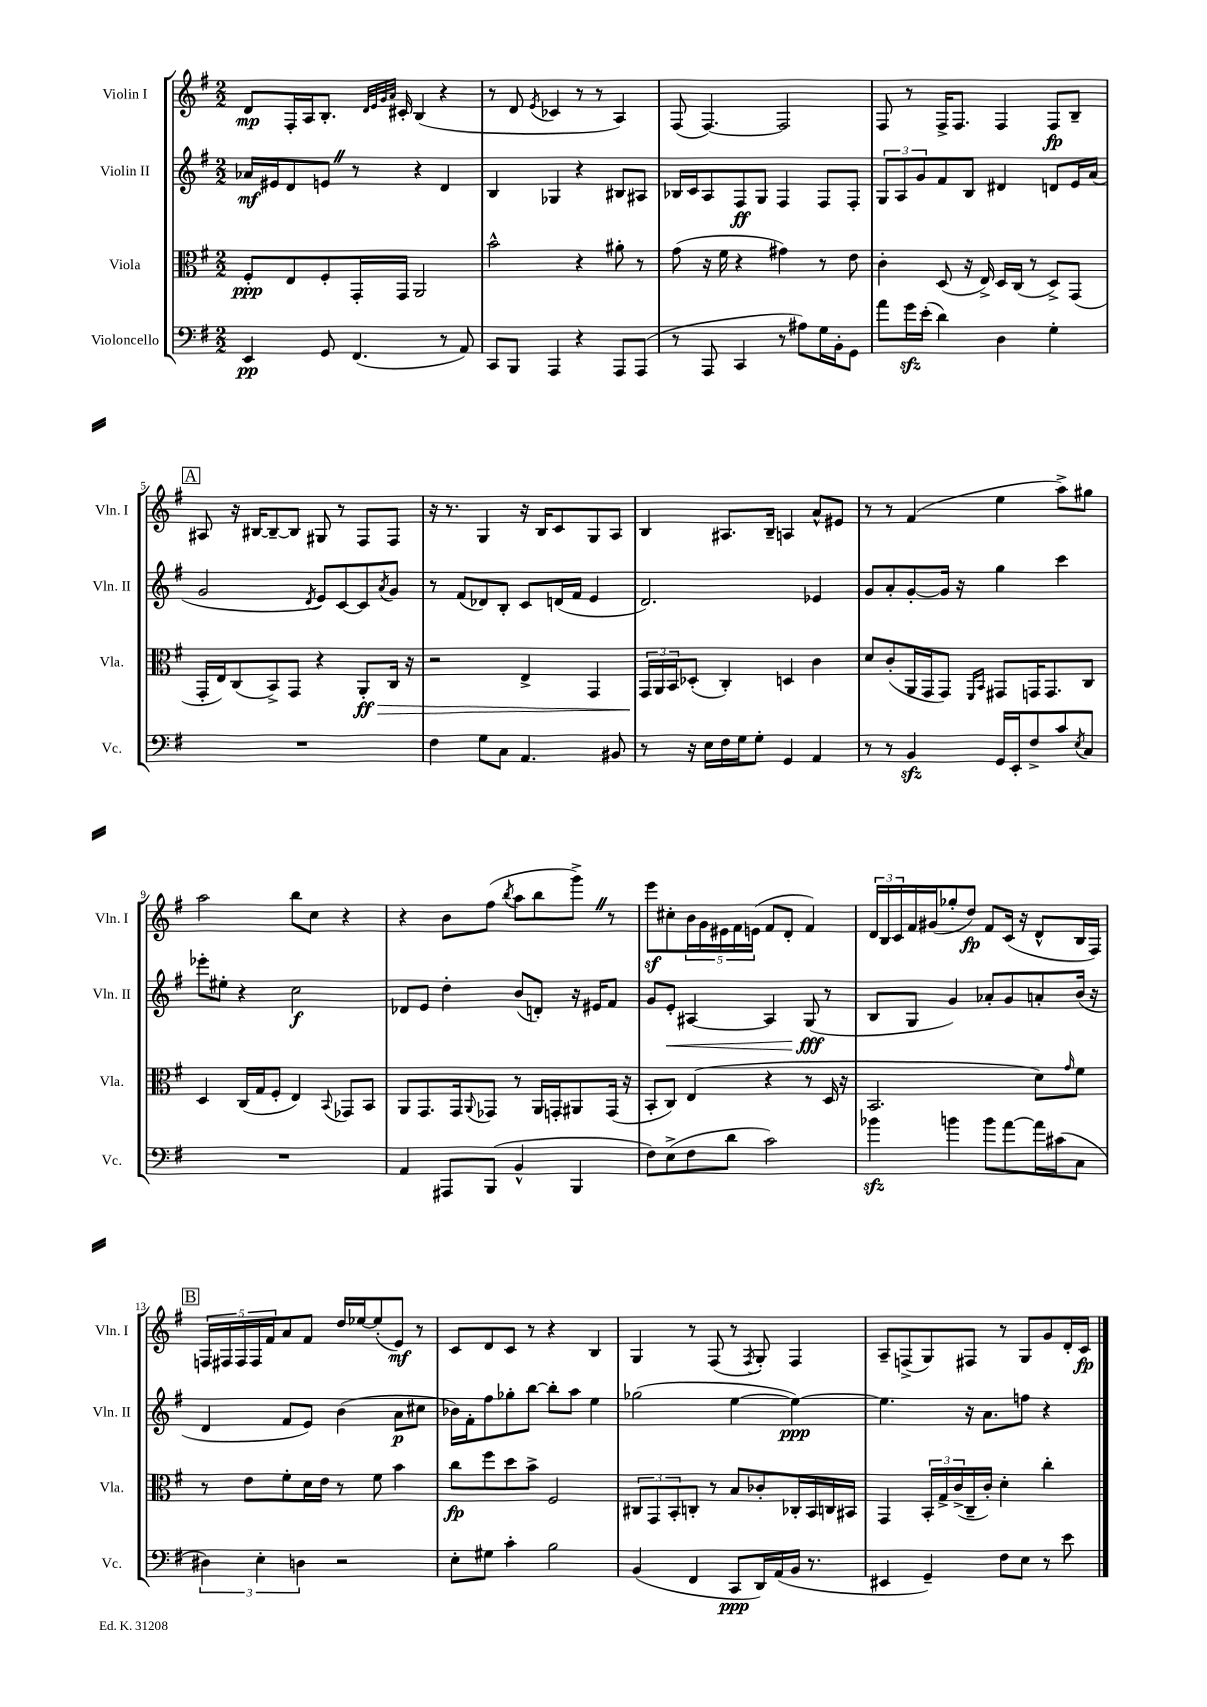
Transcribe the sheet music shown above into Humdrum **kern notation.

**kern	**kern	**kern	**kern
*staff4	*staff3	*staff2	*staff1
*clefF4	*clefC3	*clefG2	*clefG2
*k[f#]	*k[f#]	*k[f#]	*k[f#]
*M2/2	*M2/2	*M2/2	*M2/2
4EE	8F#'	16a-	8d
.	.	16e#	.
.	8E	8d	16F#'
.	.	.	16A
8GG	8F#'	8e	8.B'
(4.FF#	16GG'	8r	.
.	.	.	32qqd
.	.	.	32qqe
.	.	.	32qqg
.	.	.	32qqa
.	16GG	.	16c#'
.	2AA	4r	(4B
8r	.	4d	4r
8AA)	.	.	.
=	=	=	=
8CC	2b^^	4B	8r
8BBB	.	.	8d
.	.	.	8qe
4AAA	.	4G-	4c-
4r	4r	4r	8r
.	.	.	8r
8AAA	8a#'	8B#	4A)
(8AAA	8r	8A#	.
=	=	=	=
8r	(8g	16B-	(8F#
.	.	16c	.
8AAA	16r	8A	[4.F#)
.	16f#	.	.
4CC	4r	8F#	.
.	.	8G	.
8r	4g#)	4F#	2F#]
8A#)	.	.	.
16G	8r	8F#	.
16BB'	.	.	.
8GG	8e	8F#'	.
=	=	=	=
8a	4c'	12G	8F#
.	.	12A	.
16g	.	.	8r
.	.	12g	.
(16e'	.	.	.
4d)	(8D	8f#	16F#^
.	.	.	8.F#
.	16r	8B	.
.	16E^)	.	.
4D	16D	4d#	4F#
.	(16C	.	.
.	8r	.	.
4G'	8D^)	8d	8F#
.	(8GG	16e	8B~
.	.	(16a	.
=	=	=	=
1r	16GG'	2g	8A#
.	16E)	.	.
.	(8C	.	16r
.	.	.	[16B#
.	8BB^)	.	8B#~_
.	8GG	.	8B#]
.	.	8qd	.
.	4r	8e)	8G#
.	.	[8c	8r
.	8AA'	8c]	8F#
.	.	8qa	.
.	16C	8g	8F#
.	16r	.	.
=	=	=	=
4F#	2r	8r	16r
.	.	.	8.r
.	.	(8f#	.
8G	.	8d-)	4G
8C	.	8B'	.
4.AA	4E^	8c	16r
.	.	.	16B
.	.	(16d	8c
.	.	16f#	.
.	4GG	4e	8G
8BB#	.	.	8A
=	=	=	=
8r	24GG	2.d)	4B
.	24AA	.	.
.	24BB	.	.
16r	(8D-'	.	.
16E	.	.	.
16F#	4C')	.	8.A#
16G	.	.	.
8G'	.	.	.
.	.	.	16B~
4GG	4D	.	4A
4AA	4c	4e-	8a^^
.	.	.	8e#
=	=	=	=
8r	8d	8g	8r
8r	(8c'	8a'	8r
4BB	16AA	[8g'	(4f#
.	16GG	.	.
.	8GG)	16g]	.
.	.	16r	.
.	16qqFF#	.	.
.	16qqBB	.	.
16GG	8GG#	4gg	4ee
16EE'	.	.	.
8F#^	16GG	.	.
.	8.GG	.	.
8c	.	4ccc	8aa^)
8qE	.	.	.
8C	8C	.	8gg#
=	=	=	=
1r	4D	8eee-'	2aa
.	.	8ee#'	.
.	(16C	4r	.
.	16G	.	.
.	8F#'	.	.
.	4E)	2cc	8bb
.	.	.	8cc
.	8qqBB	.	.
.	8GG-	.	4r
.	8BB	.	.
=	=	=	=
4AA	8AA	8d-	4r
.	8.GG	8e	.
8AAA#	.	4dd'	8b
.	16GG	.	.
.	8qqAA	.	.
(8BBB	8GG-	.	(8ff#
.	.	.	8qbb
4BB^^	8r	(8b	8aa
.	16AA	8d')	8bb
.	16GG'	.	.
4BBB	8AA#	16r	8ggg^)
.	.	16e#	.
.	(16GG	8f#	8r
.	16r	.	.
=	=	=	=
8F#)	8BB'	8g	8eee
(8E^	8C)	8e'	8cc#'
8F#	(4E	[4A#	20b
.	.	.	20g
.	.	.	20e#
8d	.	.	.
.	.	.	20f#
.	.	.	(20e
2c)	4r	4A#]	8f#
.	.	.	8d'
.	8r	(8G	4f#)
.	16D	8r	.
.	16r	.	.
=	=	=	=
4b-	2.BB	8B	24d
.	.	.	24B
.	.	.	24c
.	.	8G	16f#
.	.	.	(16g#
4b	.	4g)	8gg-'
.	.	.	8dd)
8b	.	8a-'	8f#
[8a	.	8g	(16c
.	.	.	16r
16a]	8d)	8a'	8d^^
(16c#	.	.	.
.	16qqg	.	.
8C	8f#	(16b	16B
.	.	16r	16F#)
=	=	=	=
6D#)	8r	4d	20F
.	.	.	20F#
.	.	.	20F#
.	8e	.	.
.	.	.	20F#
6E'	.	.	.
.	.	.	20f#
.	8f#'	8f#	8a
6D	.	.	.
.	16d	8e)	8f#
.	16e	.	.
2r	8r	(4b	16dd
.	.	.	[16ee-
.	8f#	.	(8ee-']
.	4b	8a	8e)
.	.	8cc#	8r
=	=	=	=
8E'	8cc	16b-)	8c
.	.	16f#'	.
8G#	8ff#	8ff#	8d
4c'	8dd	8gg-'	8c
.	8b^	[8bb	8r
2B	2F#	8bb']	4r
.	.	8aa	.
.	.	4ee	4B
=	=	=	=
(4BB	12C#	(2gg-	4G
.	12GG	.	.
.	12BB'	.	.
4FF#	8C'	.	8r
.	8r	.	(8F#
8CC	8B	[4ee	8r
.	.	.	8qF#
16DD)	8c-'	.	8G')
(16AA	.	.	.
16BB	16C-'	4ee_)	4F#
8.r	16BB	.	.
.	16C	.	.
.	16BB#	.	.
=	=	=	=
4EE#	4GG	4.ee]	8A~
.	.	.	(8F^
4GG~)	24BB'	.	8G)
.	24G^	.	.
.	(24c^	.	.
.	16C~	16r	8F#
.	16c')	8.a	.
8F#	4d'	.	8r
8E	.	8ff	8G
8r	4cc'	4r	8g
8e	.	.	16d'
.	.	.	16c
==	==	==	==
*-	*-	*-	*-
